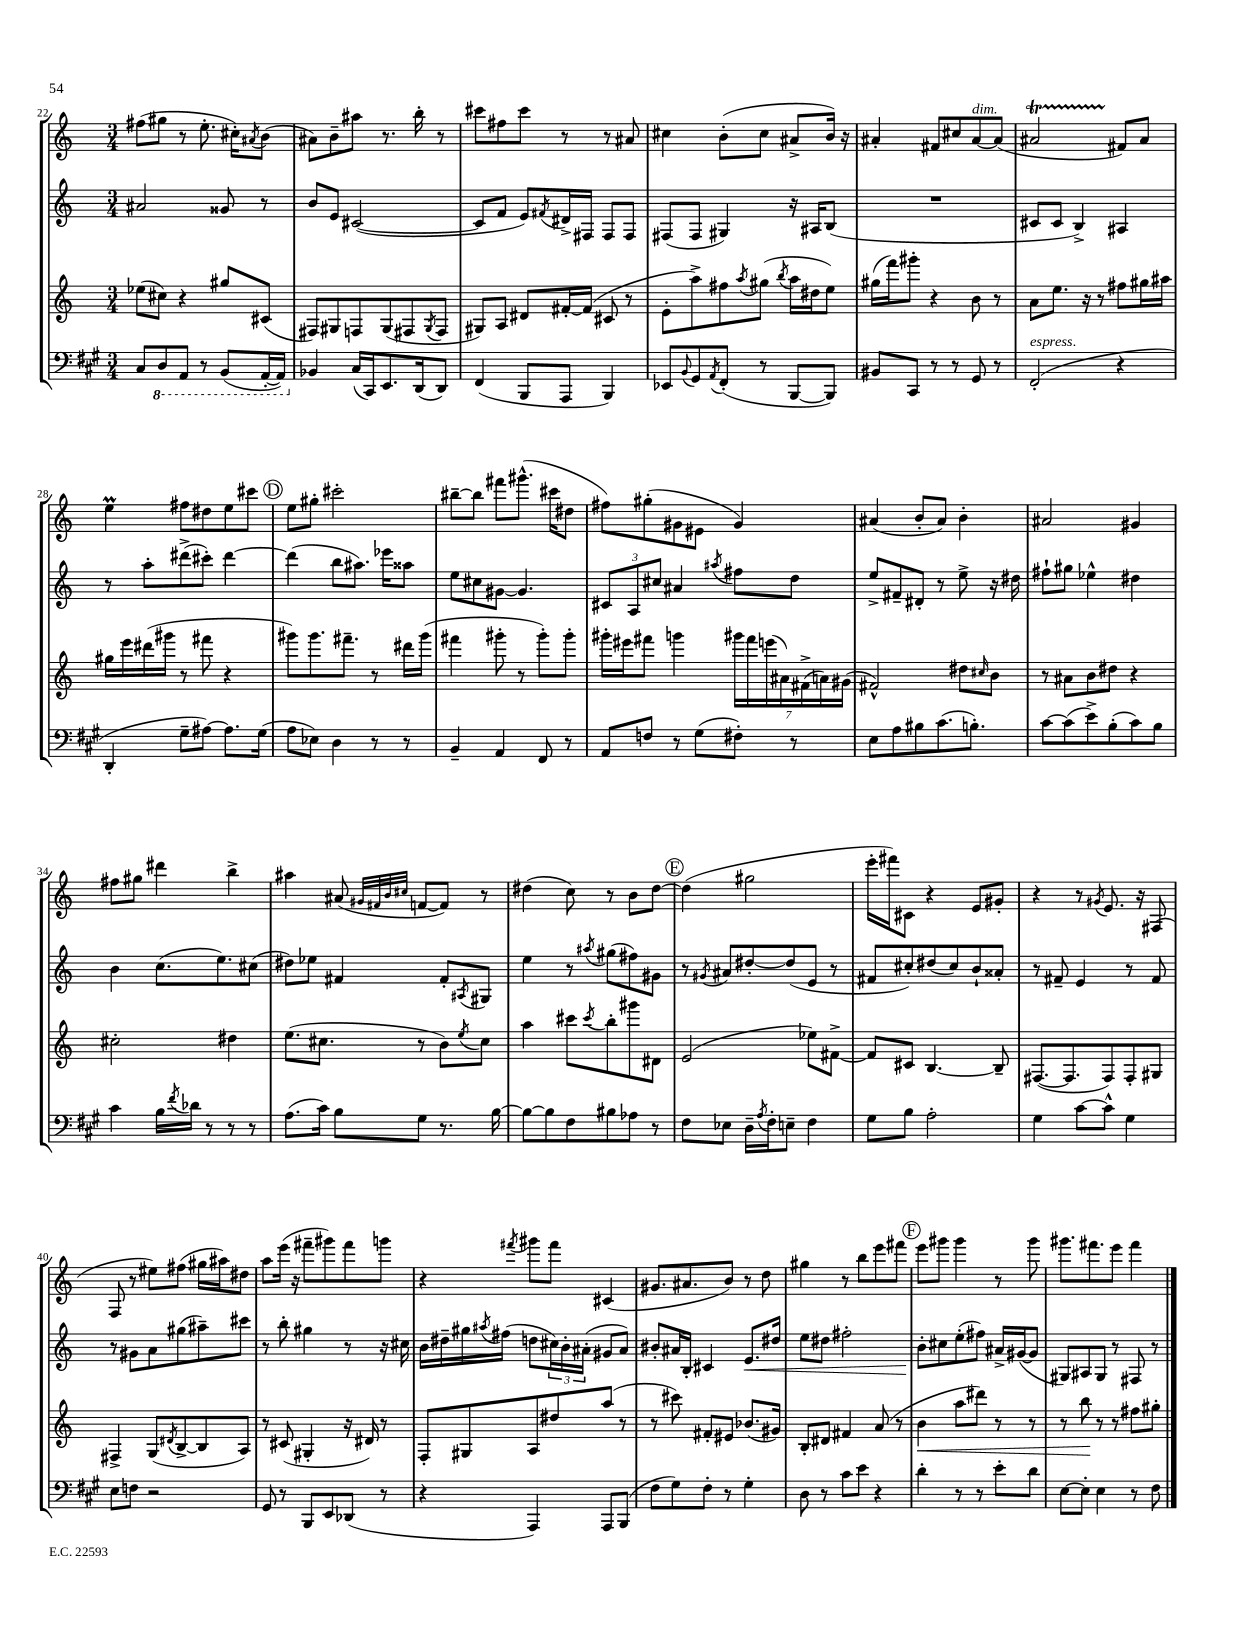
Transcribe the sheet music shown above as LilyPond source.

<<
\new StaffGroup <<
\new Staff = "s0" {
    \clef treble \key c \major \numericTimeSignature \time 3/4
    fis''8( gis''8 r8 e''8.-. cis''16-.) \acciaccatura { ais'8 } b'8( |
    ais'8) b'8-- ais''8 r8. b''16-. r8 |
    cis'''8 fis''8 cis'''8 r8 r8 ais'8 |
    cis''4 b'8-.( cis''8 ais'8-> b'16) r16 |
    ais'4-. fis'8 cis''8 ais'8~^\markup { \italic "dim." } ais'8( |
    ais'2\startTrillSpan fis'8\stopTrillSpan) ais'8 |
    e''4\prall fis''8 dis''8 e''8 cis'''8 |
    \mark \markup { \circle "D" } e''8 gis''8-. cis'''2-. |
    bis''8~-- bis''8 fis'''8 gis'''8.-^( cis'''16 dis''8 |
    fis''8) gis''8-.( gis'8 eis'8 gis'4) |
    ais'4( b'8-. ais'8) b'4-. |
    ais'2 gis'4 |
    fis''8 gis''8 dis'''4 b''4-> |
    ais''4 ais'8( \grace { gis'32 fis'32 b'32 cis''32 } f'8~ f'8) r8 |
    dis''4( c''8) r8 b'8 dis''8~ |
    \mark \markup { \circle "E" } dis''4( gis''2 |
    e'''16-. fis'''16) cis'8 r4 e'8 gis'8-. |
    r4 r8 \acciaccatura { gis'8 } e'8. r16 fis8( |
    f8 r8 eis''8) fis''8( gis''16 ais''16) dis''8 |
    a''8 e'''16( r16 fis'''8-- gis'''8) fis'''8 g'''8 |
    r4 \acciaccatura { fis'''8 } gis'''8 fis'''8 cis'4( |
    gis'8. ais'8. b'8) r8 d''8 |
    gis''4 r8 b''8 e'''8 fis'''8 |
    \mark \markup { \circle "F" } e'''8 gis'''8 gis'''4 r8 gis'''8 |
    gis'''8. fis'''8. e'''8 fis'''4 \bar "|." |
}
\new Staff = "s1" {
    \clef treble \key c \major \numericTimeSignature \time 3/4
    ais'2 gisis'8 r8 |
    b'8 e'8 cis'2~( |
    cis'8 f'8 e'8) \acciaccatura { fis'8 } dis'16-> fis16 fis8 fis8 |
    fis8( fis8 gis4) r16 ais16 b8( |
    R2. |
    cis'8 cis'8 b4->) ais4 |
    r8 a''8-. dis'''8->( cis'''8-.) dis'''4~ |
    \mark \markup { \circle "D" } dis'''4( b''8 ais''8.) ees'''16 aisis''8 |
    e''8 cis''8 gis'8~ gis'4. |
    \tuplet 3/2 { cis'8 a8 cis''8 } ais'4 \acciaccatura { ais''8 } fis''8 d''8 |
    e''8-> fis'8-- dis'8-. r8 e''8-> r16 dis''16 |
    fis''8-! gis''8 ees''4-^ dis''4 |
    b'4 c''8.( e''8.) cis''8( |
    dis''8) ees''8 fis'4 fis'8-. \acciaccatura { ais8 } gis8 |
    e''4 r8 \acciaccatura { ais''8 } gis''8( fis''8) gis'8 |
    \mark \markup { \circle "E" } r8 \acciaccatura { gis'8 } ais'8 dis''8~-. dis''8( e'8 r8 |
    fis'8 cis''8-.) dis''8( cis''8) b'8-! aisis'8-. |
    r8 fis'8-- e'4 r8 fis'8 |
    r8 gis'8 a'8 gis''8( ais''8--) cis'''8 |
    r8 b''8-. gis''4 r8 r16 cis''16 |
    b'16 dis''16-- gis''16 \acciaccatura { ais''8 } fis''16( d''8 \tuplet 3/2 { cis''16) b'16-. ais'16-.( } gis'8 ais'8) |
    bis'8-. ais'16 b16-. cis'4 e'8.\< dis''16 |
    e''8 dis''8 fis''2-. |
    \mark \markup { \circle "F" } b'8-.\! cis''8 e''8-.( fis''8) ais'16-> gis'16~( gis'8 |
    gis8) ais8 gis8 r8 fis8 r8 \bar "|." |
}
\new Staff = "s2" {
    \clef treble \key c \major \numericTimeSignature \time 3/4
    ees''8( cis''8) r4 gis''8 cis'8( |
    fis8) gis8 f8 gis8( fis8 \acciaccatura { gis8 } fis8 |
    gis8) a8 dis'8 fis'16~-. fis'16( cis'8 r8 |
    e'8-. a''8->) fis''8 \acciaccatura { a''8 } gis''8( \acciaccatura { b''8 } a''16 dis''16 e''8) |
    gis''16( f'''16) gis'''8-. r4 b'8 r8 |
    a'8 e''8. r16 r8 fis''8 gis''16 ais''16 |
    gis''16 e'''16 dis'''16( gis'''16 r8 fis'''8 r4 |
    \mark \markup { \circle "D" } gis'''8) gis'''8. fis'''8.-- r8 dis'''16 gis'''16( |
    fis'''4 gis'''8-. r8 gis'''8-.) gis'''8-. |
    gis'''16-. eis'''16 fis'''8 g'''4 \tuplet 7/4 { gis'''16 fis'''16 e'''16( ais'16) fis'16->( a'16) gis'16( } |
    fis'2-^) dis''8 \grace { cis''16 } b'8 |
    r8 ais'8 b'8 dis''8 r4 |
    cis''2-. dis''4 |
    e''8.( cis''8. r8 b'8) \acciaccatura { e''8 } cis''8 |
    a''4 cis'''8 \acciaccatura { cis'''8 } b''8-. gis'''8 dis'8 |
    \mark \markup { \circle "E" } e'2( ees''8) fis'8~-> |
    fis'8 cis'8 b4.~ b8-- |
    fis8.~( fis8. fis8) fis8-. gis8 |
    fis4-> g8( \acciaccatura { dis'8 } b8~-> b8 a8) |
    r8 cis'8( gis4-. r16 dis'16) r8 |
    f8-. gis8 a8 dis''8 a''8( r8 |
    r8 cis'''8) fis'8-. eis'8 bes'8.( gis'16) |
    b8-. dis'8 fis'4 a'8( r8 |
    \mark \markup { \circle "F" } b'4\< a''8 dis'''8) r8 r8 |
    r8 b''8\! r8 r8 fis''8 gis''8-. \bar "|." |
}
\new Staff = "s3" {
    \clef bass \key a \major \numericTimeSignature \time 3/4
    cis8 \ottava #-1 d,8 a,,8 r8 b,,8( a,,16~-. a,,16) \ottava #0 |
    bes,4 cis16( cis,16) e,8. d,16( d,8) |
    fis,4( b,,8 a,,8 b,,4) |
    ees,8 \appoggiatura { b,8 } gis,8 \acciaccatura { a,8 } fis,8-.( r8 b,,8~ b,,8) |
    bis,8 cis,8 r8 r8 gis,8 r8 |
    fis,2-.^\markup { \italic "espress." }( r4 |
    d,4-. gis8-- ais8~) ais8. gis16( |
    \mark \markup { \circle "D" } a8 ees8) d4 r8 r8 |
    b,4-- a,4 fis,8 r8 |
    a,8 f8 r8 gis8( fis8-.) r8 |
    e8 a8 bis8 cis'8.( b8.-.) |
    cis'8~ cis'8( e'8->) b8-.( cis'8) b8 |
    cis'4 b16 \acciaccatura { fis'8 } des'16 r8 r8 r8 |
    a8.( cis'16) b8 gis8 r8. b16~ |
    b8~ b8 fis8 bis8 aes8 r8 |
    \mark \markup { \circle "E" } fis8 ees8 d16-- \acciaccatura { a8 } fis16-. e8-- fis4 |
    gis8 b8 a2-. |
    gis4 cis'8~ cis'8-^ gis4 |
    e8 f8 r2 |
    gis,8 r8 b,,8 e,8 des,8( r8 |
    r4 a,,4) a,,8 b,,8( |
    fis8 gis8) fis8-. r8 gis4-. |
    d8 r8 cis'8 e'8 r4 |
    \mark \markup { \circle "F" } d'4-. r8 r8 e'8-. d'8 |
    e8~ e8-. e4 r8 fis8 \bar "|." |
}
>>
>>
\layout { \context { \Score currentBarNumber = #22 } }
